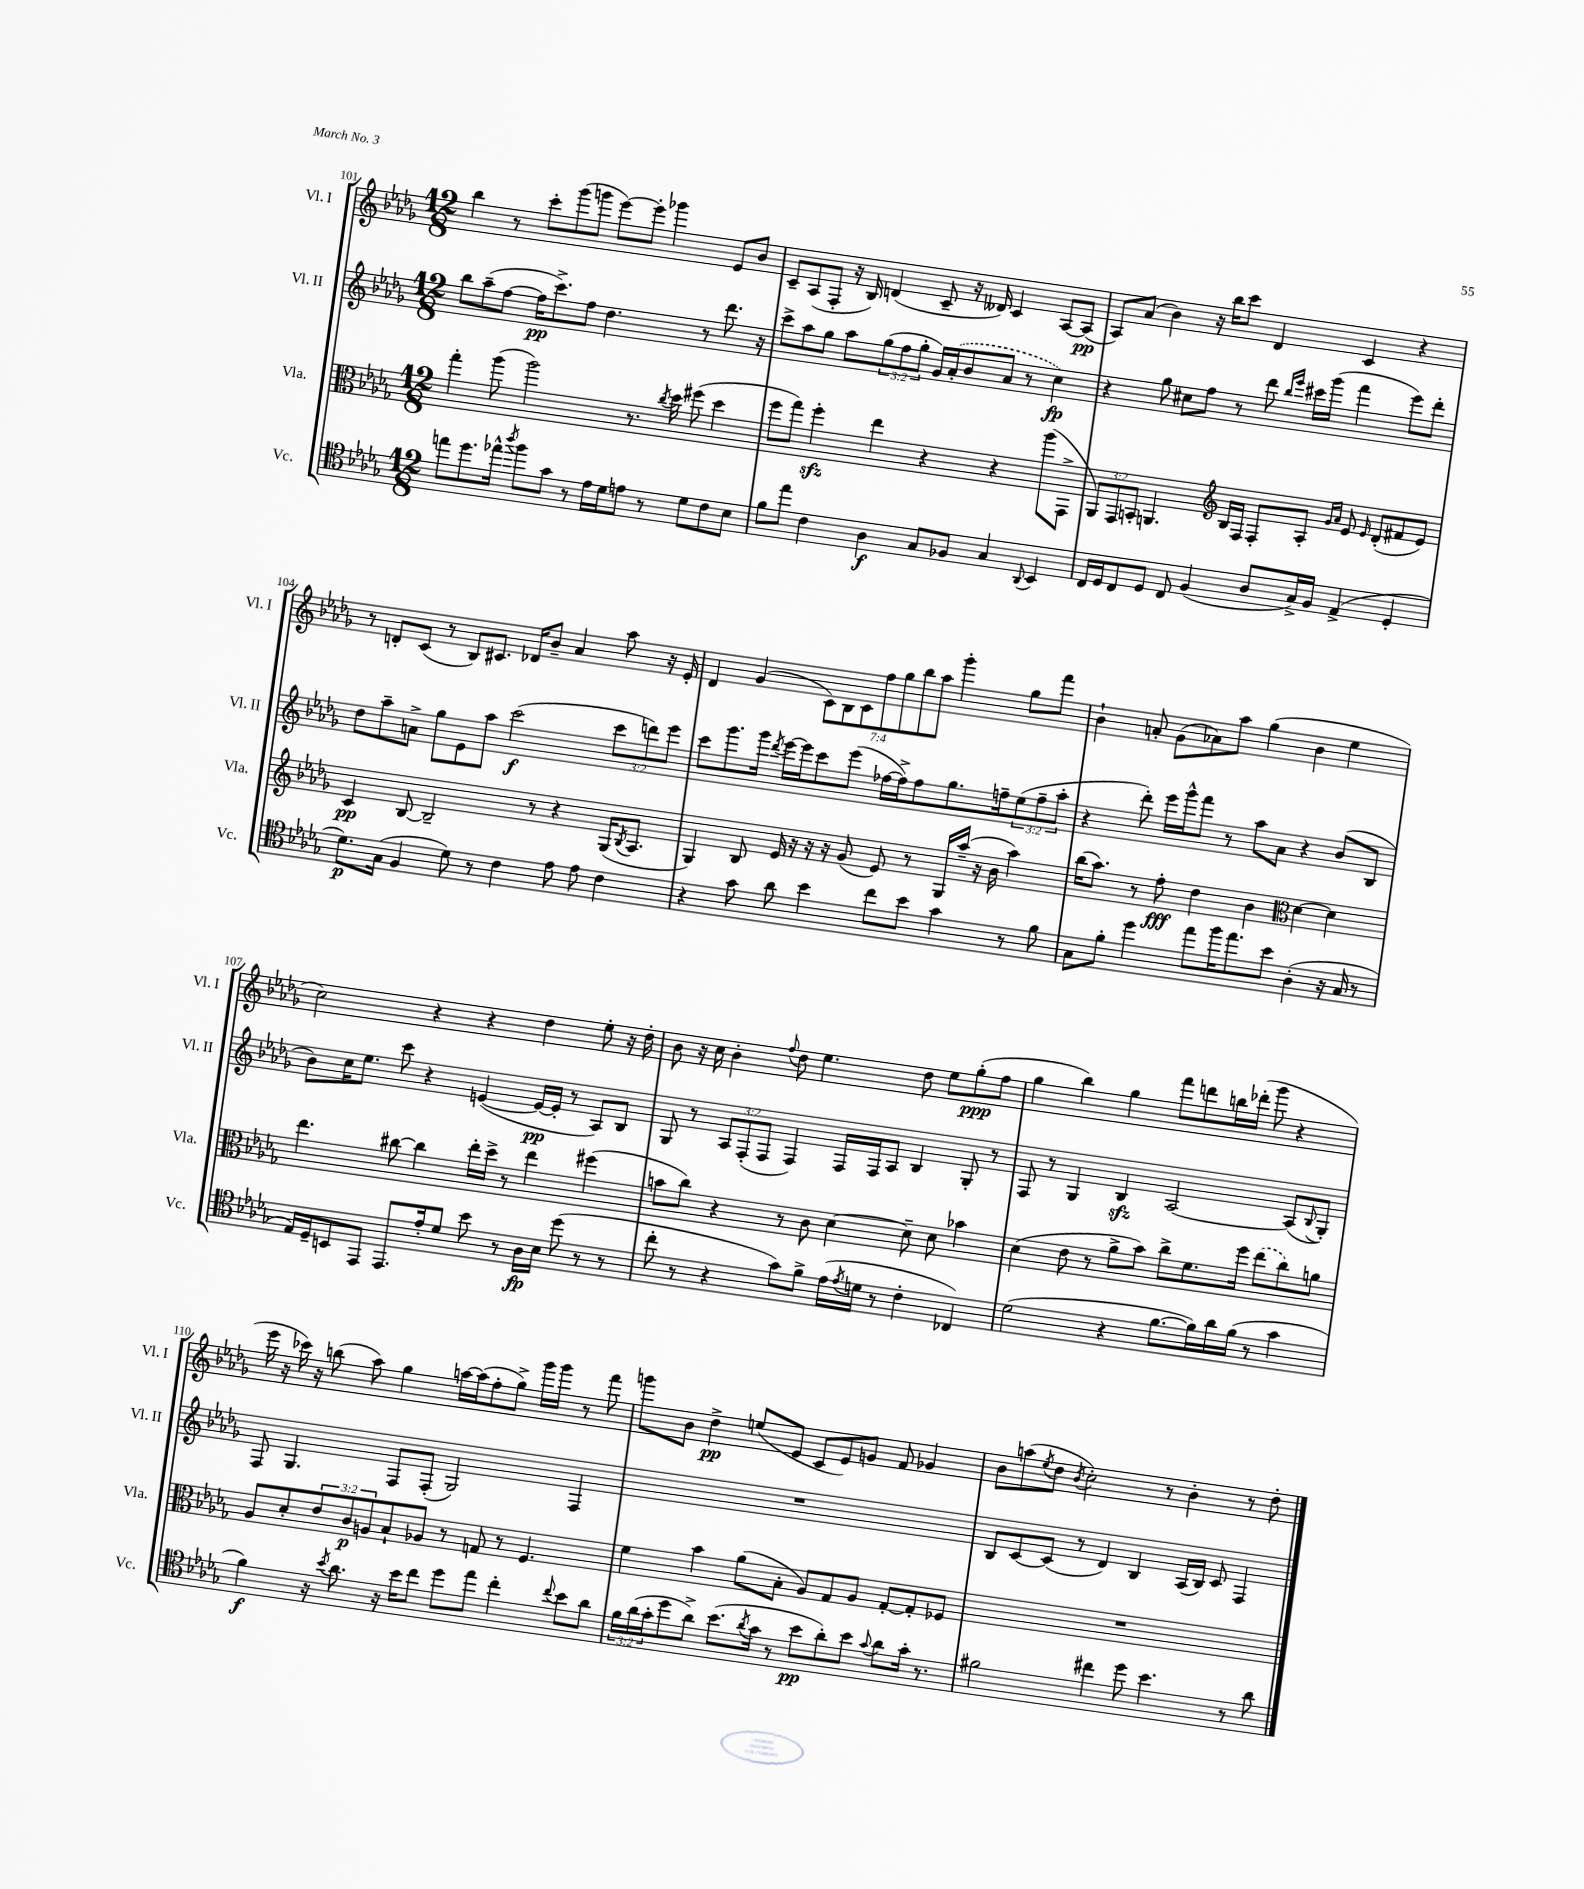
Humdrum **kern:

**kern	**dynam	**kern	**dynam	**kern	**dynam	**kern	**dynam
*part4	*part4	*part3	*part3	*part2	*part2	*part1	*part1
*staff4	*staff4	*staff3	*staff3	*staff2	*staff2	*staff1	*staff1
*I"Vc.	*	*I"Vla.	*	*I"Vl. II	*	*I"Vl. I	*
*I'Vc.	*	*I'Vla.	*	*I'Vl. II	*	*I'Vl. I	*
*clefC4	*	*clefC3	*	*clefG2	*	*clefG2	*
*k[b-e-a-d-g-]	*	*k[b-e-a-d-g-]	*	*k[b-e-a-d-g-]	*	*k[b-e-a-d-g-]	*
*M12/8	*	*M12/8	*	*M12/8	*	*M12/8	*
=101	=101	=101	=101	=101	=101	=101	=101
8een\L	.	4gg-'\	.	8bb-\L	.	4bb-\	.
8.dd-\	.	.	.	(8aa-~\	.	.	.
.	.	(8aa-\	.	[8ff\J	.	8r	.
16ee-X^^\Jk	.	.	.	.	.	.	.
8qaa-/	.	.	.	.	.	.	.
8ff\L	.	2aa-\)	.	16ff\KL]	pp	8ccc'\L	.
.	.	.	.	8.ccc^\)	.	.	.
8g-\J	.	.	.	.	.	(8ggg-\	.
8r	.	.	.	8ff\J	.	8gggn\J	.
16e-\LL	.	.	.	4.dd-\	.	[8eee-\L)	.
16d-\J	.	.	.	.	.	.	.
8en\J	.	8.r	.	.	.	8eee-'\J]	.
8r	.	.	.	.	.	4ggg-X\	.
.	.	8qcc/	.	.	.	.	.
.	.	16dd-\	.	.	.	.	.
8d-\L	.	(8ff#X\	.	8r	.	.	.
8c\	.	4dd-\	.	8.ddd-\	.	8e-/L	.
8B-\J	.	.	.	.	.	8b-/J	.
.	.	.	.	16r	.	.	.
=102	=102	=102	=102	=102	=102	=102	=102
8f\L	.	8ff\L	.	8ccc^\L	.	8c~/L	.
8ee-\J	.	8gg-\J)	.	8aa-\	.	(8A-/	.
4c\	.	4ffzz'\	.	8gg-\J	.	8F'/J	.
.	.	.	.	8aa-\L	.	16r	.
.	.	.	.	.	.	16B-/)	.
4A-\	f	4ee-\	.	(12gg-\	.	(4dn/	.
.	.	.	.	12ff\	.	.	.
.	.	.	.	12gg-'\J	.	.	.
8G-/L	.	4r	.	16g-/LL)	.	8c~/	.
.	.	.	.	(16a-'/J	.	.	.
8F-X/J	.	.	.	8b-/	.	16r	.
.	.	.	.	.	.	16d--X/)	.
4G-/	.	4r	.	8a-/J	.	4c/	.
.	.	.	.	8r	.	.	.
8qqAA-/	.	.	.	.	.	.	.
4BB-/	.	(8aa-\L	.	4cc\)	fp	[8A-/L	.
.	.	8GG-^\J	.	.	.	(8A-/J]	pp
=103	=103	=103	=103	=103	=103	=103	=103
16C/LL	.	12AA-/L)	.	4r	.	8A-/L)	.
16D-/J	.	.	.	.	.	.	.
.	.	12GG-/	.	.	.	.	.
8C/	.	.	.	.	.	(8a-/J	.
.	.	12BBn'/J	.	.	.	.	.
8D-/J	.	4.AAn/	.	8gg-\	.	4b-\)	.
8C/	.	.	.	8cc#X\L	.	.	.
(4F/	.	.	.	8ff\J	.	16r	.
.	.	.	.	.	.	16bb-\KL	.
*	*	*clefG2	*	*	*	*	*
.	.	16B-/LL	.	8r	.	8ccc\J	.
.	.	16F/JJ	.	.	.	.	.
8A-/L	.	8F'/L	.	8ddd-\	.	4d-/	.
.	.	.	.	16qqbb-/LL	.	.	.
.	.	.	.	16qqeee-/JJ	.	.	.
16G-^/L)	.	8A-'/J	.	16ccc#X\LL	.	.	.
16F/JJ	.	.	.	(16ggg-\JJ	.	.	.
.	.	16qqg-/LL	.	.	.	.	.
.	.	16qqa-/JJ	.	.	.	.	.
(4E-^/	.	8e-/	.	4fff\	.	4c/	.
.	.	16qqe-/	.	.	.	.	.
.	.	(8d-'/L	.	.	.	.	.
4D-'/	.	8f#X/	.	8eee-\L)	.	4r	.
.	.	8e-/J)	.	8ddd-'\J	.	.	.
!!LO:LB:g=z
=104	=104	=104	=104	=104	=104	=104	=104
8.d-\L)	p	4c/	pp	8dd-\L	.	8r	.
.	.	.	.	8aa-~\	.	8dn'/L	.
(16G-\Jk	.	.	.	.	.	.	.
4F/	.	[8B-/	.	8an^\J	.	(8c/J	.
.	.	2B-~/]	.	8gg-\L	.	8r	.
8d-\)	.	.	.	8e-\	.	8B-/L)	.
8r	.	.	.	8aa-\J	.	8.c#X/J	.
4c\	.	.	.	(2ccc\	f	.	.
.	.	.	.	.	.	16d-X/KL	.
.	.	8r	.	.	.	8b-~/J	.
8e-\	.	4r	.	.	.	4a-/	.
8e-\	.	.	.	.	.	.	.
4c\	.	(16G-/KL	.	12ccc\L	.	8aa-\	.
.	.	8qB-/	.	.	.	.	.
.	.	8.A-/J	.	.	.	.	.
.	.	.	.	12dddn\)	.	.	.
.	.	.	.	.	.	16r	.
.	.	.	.	12eee-\J	.	.	.
.	.	.	.	.	.	16e-'/	.
=105	=105	=105	=105	=105	=105	=105	=105
4r	.	4G-/)	.	8ccc\L	.	4d-/	.
.	.	.	.	8.ggg-\	.	.	.
8g-\	.	8B-/	.	.	.	(4g-/	.
.	.	.	.	16ggg-\Jk	.	.	.
.	.	.	.	8qddd-/	.	.	.
8a-\	.	16e-/	.	[16eee-\LL	.	.	.
.	.	16r	.	16eee-\J]	.	.	.
4b-\	.	16r	.	8ccc\	.	14c\L)	.
.	.	16r	.	.	.	.	.
.	.	.	.	.	.	14B-\	.
.	.	(8g-/	.	(8eee-\J	.	.	.
.	.	.	.	.	.	14c\	.
.	.	.	.	.	.	14ff\	.
8cc\L	.	8e-/)	.	[16ff-X\LL	.	.	.
.	.	.	.	.	.	14gg-\	.
.	.	.	.	16ff-^\J])	.	.	.
.	.	.	.	.	.	14bb-\	.
8b-\J	.	8r	.	8ff-\	.	.	.
.	.	.	.	.	.	14aa-\J	.
4g-\	.	16G-/LL	.	8.gg-\	.	4ggg-'\	.
.	.	(16aa-~/JJ	.	.	.	.	.
.	.	16r	.	.	.	.	.
.	.	16b-\	.	16ffn~\k	.	.	.
8r	.	4aa-\)	.	(12ee-\	.	8gg-\L	.
.	.	.	.	12ff~\	.	.	.
8f\	.	.	.	.	.	8fff\J	.
.	.	.	.	12aa-'\J	.	.	.
=106	=106	=106	=106	=106	=106	=106	=106
8G-\L	.	(16bb-\KL	.	4r	.	4b-`\	.
.	.	8.aa-\J)	.	.	.	.	.
8f'\J	.	.	.	.	.	.	.
4dd-\	.	8r	.	8ddd-'\)	.	8an'/	.
.	.	8ff'\	fff	16eee-\LL	.	(8g-\L	.
.	.	.	.	16ggg-^^\J	.	.	.
8ee-\L	.	4dd-\	.	8fff\J	.	8a-X\)	.
16ff\K	.	.	.	8r	.	8aa-\J	.
8.ee-\	.	.	.	.	.	.	.
.	.	4b-\	.	8aa-\L	.	(4gg-\	.
8b-\J	.	.	.	8a-\J	.	.	.
*	*	*clefC3	*	*	*	*	*
(4A-'\	.	[4d-\	.	4r	.	4b-\	.
16r	.	4d-\]	.	(8b-/L	.	4ee-\	.
16G-/	.	.	.	.	.	.	.
8r	.	.	.	8B-/J	.	.	.
!!LO:LB:g=z
=107	=107	=107	=107	=107	=107	=107	=107
16E-/LL)	.	4.ee-\	.	8b-\L)	.	2cc\)	.
16D-~/J	.	.	.	.	.	.	.
8BBn/	.	.	.	16cc\K	.	.	.
.	.	.	.	8.ee-\J	.	.	.
8EE-/J	.	.	.	.	.	.	.
8.EE-/L	.	[8cc#X\	.	8ccc\	.	.	.
.	.	4cc#\]	.	4r	.	4r	.
16e-'/k	.	.	.	.	.	.	.
8d-/J	.	.	.	.	.	.	.
8b-\	.	16ee-'\LL	.	([4en/	.	4r	.
.	.	16dd-^\JJ	.	.	.	.	.
8r	.	8r	.	.	.	.	.
16A-\LL	fp	4ee-\	.	16e/LL_	pp	4dd-\	.
16B-\JJ	.	.	.	16e'/JJ]	.	.	.
(8dd-\	.	.	.	8r	.	.	.
8r	.	(4ff#X\	.	8A-/L)	.	8ee-'\	.
8r	.	.	.	8B-/J	.	16r	.
.	.	.	.	.	.	16dd-'\	.
=108	=108	=108	=108	=108	=108	=108	=108
8cc'\	.	8bn\L	.	8G-/	.	8b-\	.
8r	.	8cc\J)	.	8r	.	16r	.
.	.	.	.	.	.	16cc\	.
4r	.	4r	.	12A-/L	.	4b-'\	.
.	.	.	.	(12F'/	.	.	.
.	.	.	.	12F/J	.	.	.
.	.	.	.	.	.	8qqff/	.
8g-\L)	.	8r	.	4F/)	.	8dd-\	.
8f^\J	.	8c\	.	.	.	4.ee-\	.
(16e-\LL	.	[4d-\	.	16F/LL	.	.	.
8qe-/	.	.	.	.	.	.	.
16dn\JJ	.	.	.	16F/J	.	.	.
8r	.	.	.	8A-/J	.	.	.
4c'\	.	8d-~\]	.	4B-/	.	8dd-\	.
.	.	8d-\	.	.	.	8ee-\L	.
4C-X/)	.	4b-X\	.	8G-'/	.	(8gg-'\	ppp
.	.	.	.	8r	.	8ff\J	.
=109	=109	=109	=109	=109	=109	=109	=109
(2d-\	.	(4d-\	.	8F/	.	4gg-\	.
.	.	.	.	8r	.	.	.
.	.	8e-\	.	4G-/	.	4bb-\)	.
.	.	8r	.	.	.	.	.
4r	.	8a-^\L	.	4B-zz/	.	4gg-\	.
.	.	8b-\J)	.	.	.	.	.
[8.f\L	.	8cc^\L	.	[2A-/	.	8fff\L	.
.	.	8.f\	.	.	.	8dddn\	.
16f\L])	.	.	.	.	.	.	.
16a-\	.	.	.	.	.	16bbn\L	.
(16f\JJ	.	16ff\Jk	.	.	.	(16ddd-X'\JJ	.
8r	.	(8ee-\L	.	.	.	8ggg-\	.
4g-\	.	8cc\)	.	(8A-/L]	.	4r	.
.	.	.	.	8qqB-/	.	.	.
.	.	8an\J	.	8G-'/J)	.	.	.
!!LO:LB:g=z
=110	=110	=110	=110	=110	=110	=110	=110
4f\)	f	8A-/L	.	8F/	.	16eee-\	.
.	.	.	.	.	.	16r	.
.	.	8d-'/	.	4.G-/	.	16ccc-X\)	.
.	.	.	.	.	.	16r	.
16r	.	12e-/	.	.	.	(8bbn\	.
8qb-/	.	.	.	.	.	.	.
8.a-\	.	.	.	.	.	.	.
.	.	12c/	p	.	.	.	.
.	.	.	.	.	.	8aa-\)	.
.	.	12An/	.	.	.	.	.
16r	.	8B-`/	.	8F/L	.	4gg-\	.
16b-\KL	.	.	.	.	.	.	.
8cc\J	.	8A-X/J	.	(8F'/J	.	.	.
8dd-\L	.	8r	.	2G-/)	.	[16aan\LL	.
.	.	.	.	.	.	(16aa\J]	.
8ee-\J	.	8Gn/	.	.	.	8ff'\	.
4cc'\	.	8r	.	.	.	8gg-^\J)	.
.	.	4.F/	.	.	.	16ggg-\LL	.
.	.	.	.	.	.	16ggg-\JJ	.
8qqcc/	.	.	.	.	.	.	.
8b-\L	.	.	.	4F/	.	8r	.
8a-\J	.	.	.	.	.	8fff\	.
=111	=111	=111	=111	=111	=111	=111	=111
24f\LL	.	4f\	.	1.r	.	8gggn\L	.
(24a-\	.	.	.	.	.	.	.
24g-'\J	.	.	.	.	.	.	.
8dd-\	.	.	.	.	.	8b-\J	.
8a-^\J)	.	4b-\	.	.	.	4dd-^\	pp
(8.b-\L	.	.	.	.	.	.	.
.	.	(8a-\L	.	.	.	(8een/L	.
8qa-/	.	.	.	.	.	.	.
16g-\Jk	.	.	.	.	.	.	.
8r	.	8B-'\J	.	.	.	8e-/J	.
8b-\L	pp	8A-/L)	.	.	.	8c/L	.
8a-'\)	.	8G-/	.	.	.	8e-/)	.
8b-\J	.	8A-/J	.	.	.	8gn/J	.
8qqg-/	.	.	.	.	.	.	.
8a-\L	.	[8G-'/L	.	.	.	8f/	.
16g-'\Jk	.	8G-'/]	.	.	.	4g-X/	.
8.r	.	.	.	.	.	.	.
.	.	8F-X/J	.	.	.	.	.
=112	=112	=112	=112	=112	=112	=112	=112
2f#X\	.	1.r	.	8B-/L	.	8b-\L	.
.	.	.	.	[8c/	.	(8aan\	.
.	.	.	.	.	.	8qee-/	.
.	.	.	.	(8c/J]	.	8dd-\J	.
.	.	.	.	.	.	8qb-/	.
.	.	.	.	8r	.	2cc'\)	.
4cc#X\	.	.	.	4d-/)	.	.	.
8dd-\	.	.	.	4B-/	.	.	.
4.b-\	.	.	.	.	.	8r	.
.	.	.	.	(16A-/LL	.	4b-'\	.
.	.	.	.	16B-/JJ)	.	.	.
.	.	.	.	8c/	.	.	.
8r	.	.	.	4F/	.	8r	.
8a-\	.	.	.	.	.	8dd-'\	.
==	==	==	==	==	==	==	==
*-	*-	*-	*-	*-	*-	*-	*-
